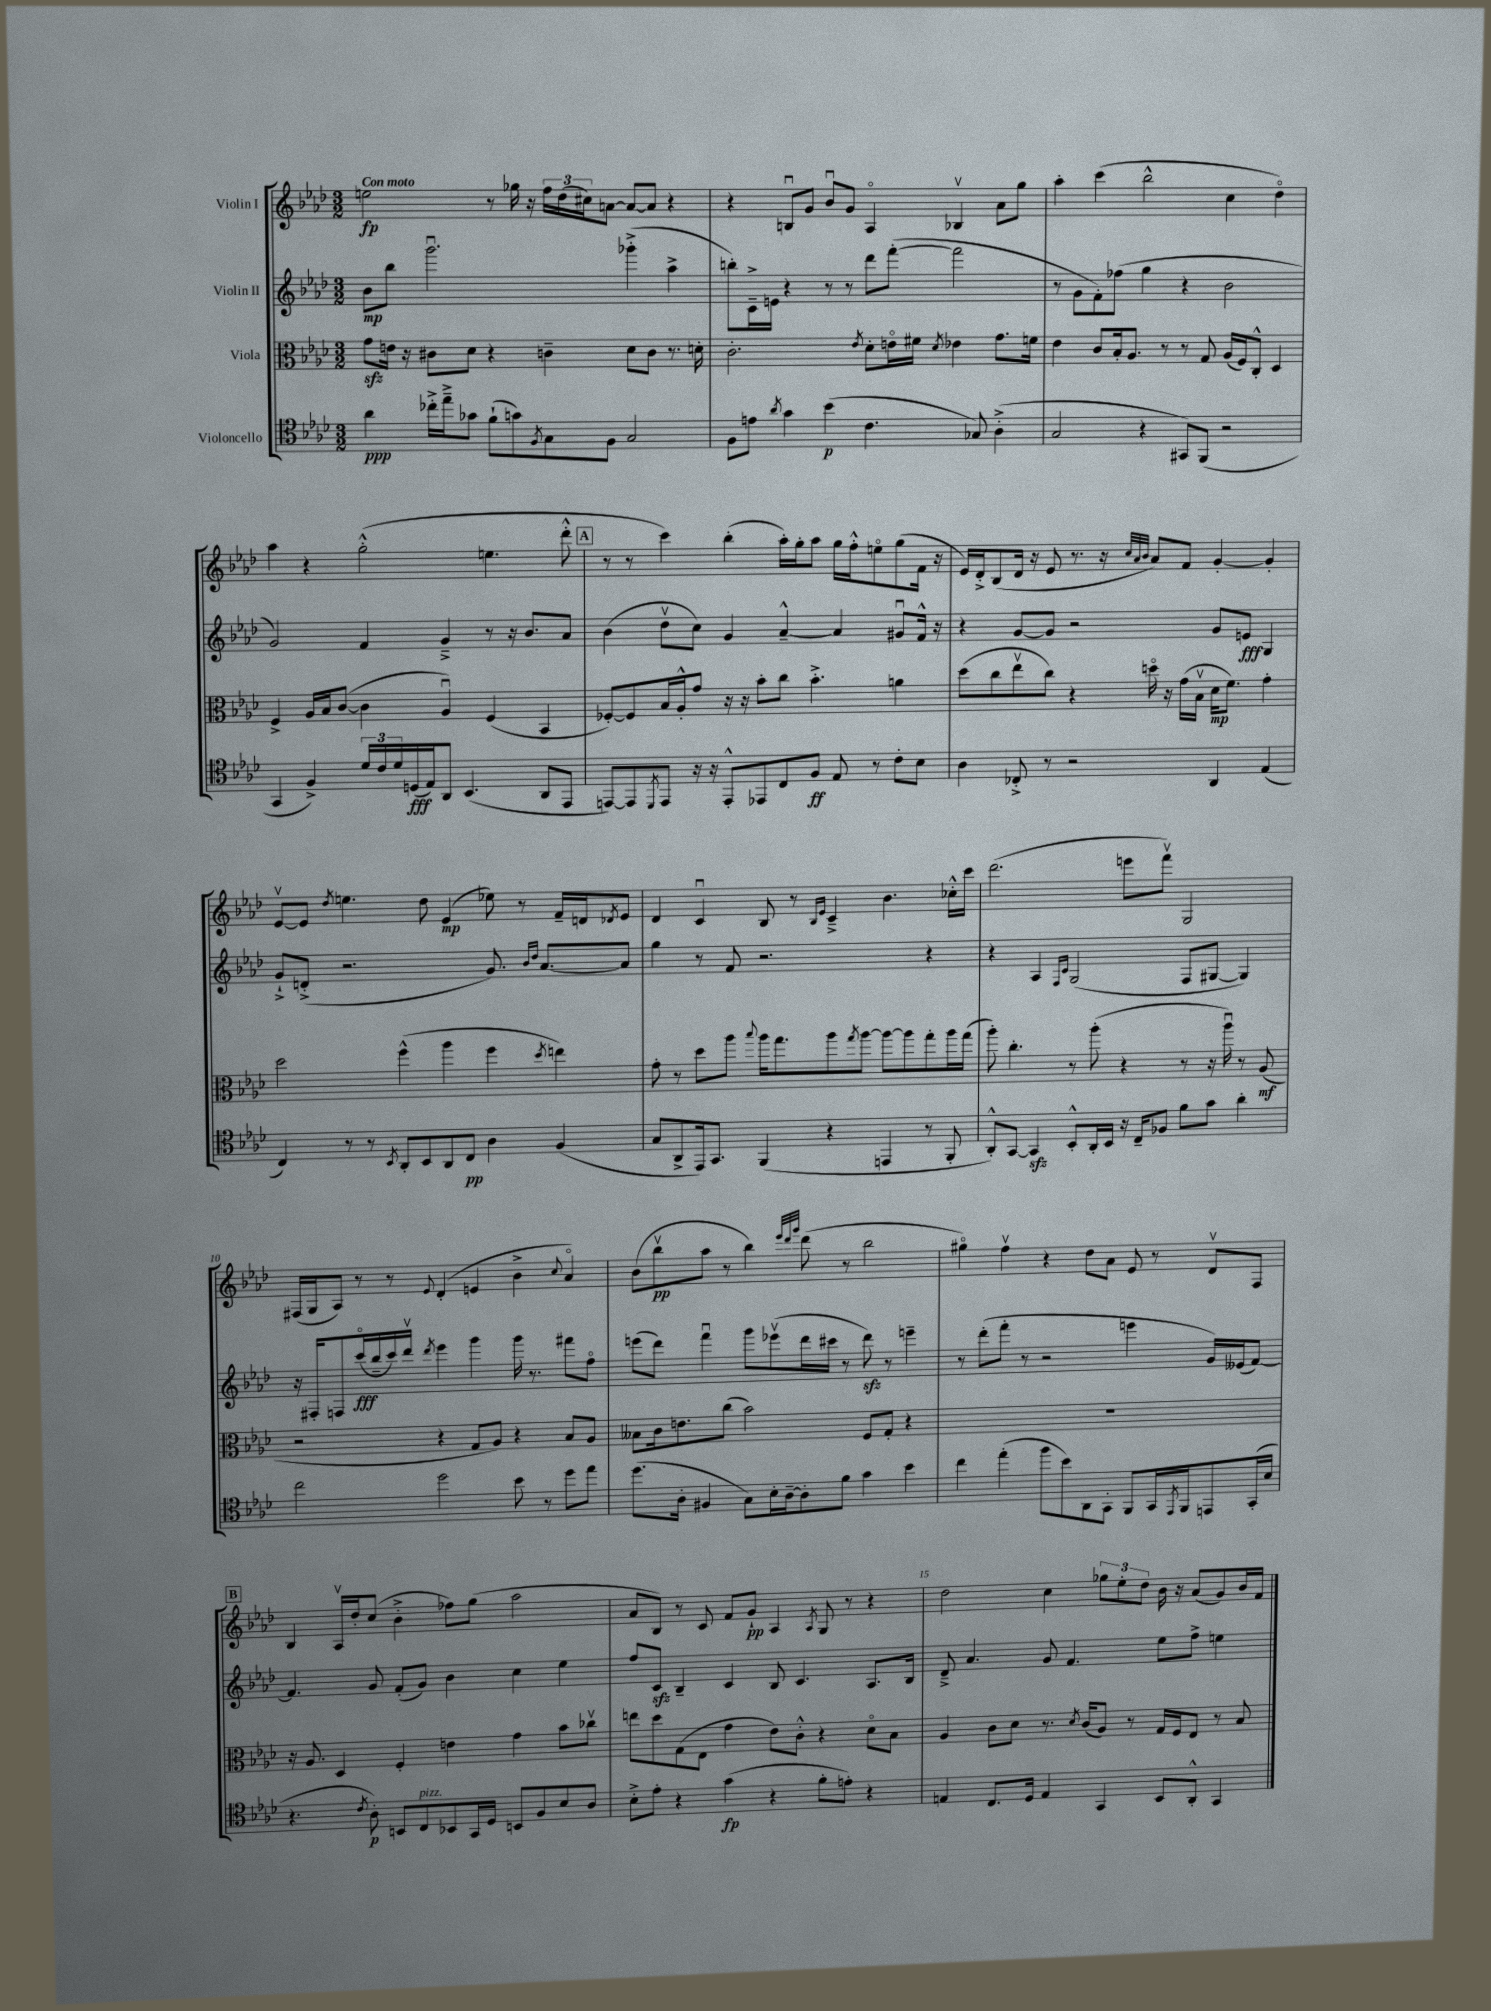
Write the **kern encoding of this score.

**kern	**kern	**kern	**kern
*staff4	*staff3	*staff2	*staff1
*clefC4	*clefC3	*clefG2	*clefG2
*k[b-e-a-d-]	*k[b-e-a-d-]	*k[b-e-a-d-]	*k[b-e-a-d-]
*M3/2	*M3/2	*M3/2	*M3/2
4a-	8g	8b-	2ee
.	16e	8bb-	.
.	16r	.	.
16cc-'^	8c#	2.gggu	.
16ee-~^	.	.	.
8g-	8d-	.	.
(8f`	4r	.	8r
8g)	.	.	16gg-
.	.	.	16r
8qF	.	.	.
8G	4c~	.	24ff
.	.	.	(24dd-
.	.	.	24cc#)
8F	.	.	[8a
2G	8d-	(4ggg-'^	8a_
.	8c	.	8a]
.	8.r	4aa-^	4r
.	16d'	.	.
=	=	=	=
8F	2.c'	8bb')	4r
8e	.	16c~^	.
.	.	16e	.
8qa-	.	.	.
4g	.	4r	8Bu
.	.	.	8g
(4b-	.	8r	8b-u
.	.	8r	8g
.	8qe-	.	.
4.c	8d-'	8ddd-	4A-o
.	16eo	([8fff'	.
.	16f#	.	.
.	8qd-	.	.
.	4e-	2fff]	4B-v
8G-)	.	.	.
(4A-'^	8.g	.	8a-
.	.	.	8gg
.	16f	.	.
=	=	=	=
2G	4e-	8r	4aa-'
.	.	8g	.
.	8c	8f')	(4ccc
.	16B-'	(8ff-	.
.	8.A-	.	.
4r	.	4gg	2bb-^^
.	8r	.	.
8GG#)	8r	4r	.
(8FF	8G	.	.
2r	(16A-	2b-	4cc
.	16F)	.	.
.	8C'^^	.	.
.	4D-	.	4dd-o)
=	=	=	=
4GG	4F^	2g)	4aa-
4F^)	16A-	.	4r
.	16B-	.	.
.	([8c	.	.
24d-	4c]	4f	(2gg'^^
24c	.	.	.
24d-	.	.	.
(16D	.	.	.
16E-)	.	.	.
8AA-	4A-u)	4g~^	.
(4.BB-	.	.	.
.	(4F	8r	4.ee
.	.	16r	.
.	.	8.b-	.
8AA-	4BB-	.	.
8EE-	.	8a-	8ddd-'^^
=	=	=	=
[8EE)	[8F-')	(4b-	8r
8EE]	8F-]	.	8r
8qDD-	.	.	.
8EE	16B-	8dd-v	4ccc)
.	16A-'^^	.	.
16r	8g	8cc)	.
16r	.	.	.
8EE'^^	16r	4g	(4bb-'
.	16r	.	.
8EE-	8b-'	.	.
8C	8cc	[4a-~^^	16aa-')
.	.	.	16gg'
8F	4.b-'^	.	8aa-
8E-	.	4a-]	16gg
.	.	.	16ff'^^
8r	.	.	8eeo
8c'	4a	8g#u	(8gg
8B-	.	16f^^	16f
.	.	16r	16r
=	=	=	=
4A-	(8dd-	4r	16e-)
.	.	.	16d-'^
.	8cc	.	(8B-
8C-'^	8ee-v	[8g	16d-
.	.	.	16r
8r	8cc)	8g]	8e-
2r	4r	2r	8.r
.	.	.	16r
.	.	.	32qqcc
.	.	.	32qqa-
.	.	.	32qqb-
.	16ddo	.	8a-)
.	16r	.	.
.	(16g	.	8f
.	16B-v	.	.
4AA-	16d-	8g	[4g'
.	8.f)	.	.
.	.	8e	.
(4E-	4g'	4G	4g']
=	=	=	=
4C)	2dd-	8g`^	[8e-v
.	.	(8d'^	8e-]
.	.	.	8qdd-
8r	.	2.r	4.ee
8r	.	.	.
8qBB-	.	.	.
8AA-'	(4ff^^	.	.
8BB-	.	.	8dd-
8AA-	4aa-	.	(4e-
8C	.	.	.
4A-	4ff	8.g)	8ee-)
.	.	.	8r
.	.	16qqb-	.
.	.	16qqdd-	.
.	.	[8.a-	.
.	8qdd-	.	.
(4F	4ee)	.	16f~
.	.	.	16d
.	.	.	8qd-
.	.	8a-]	8e-
=	=	=	=
8G	8g'	4gg	4d-
8AA-^	8r	.	.
16EE-)	8dd-	8r	4cu
8.GG	.	.	.
.	8aa-	8f	.
.	8qqbb-	.	.
(4FF	16aa-	2.r	8B-
.	8.gg	.	.
.	.	.	8r
.	.	.	16qqB-
.	.	.	16qqe-
4r	8aa-	.	4c~^
.	8qgg	.	.
.	[8aa-	.	.
4EE	8aa-_	.	4.b-
.	8aa-]	.	.
8r	8gg'	4r	.
8FF'	16aa-	.	16cc-'^^
.	(16gg	.	16ccc
=	=	=	=
8AA-'^^)	8aa-')	4r	(2.ddd-
[8GG	4.cc'	.	.
4GG]	.	4A-	.
.	.	16qqF	.
.	.	16qqc	.
8BB-'^^	8r	(2G	.
16AA-'	(8aa-'	.	.
16BB-	.	.	.
16r	4r	.	8eee
16C~	.	.	.
8F-	.	.	8fffv)
8f	8r	8F	2G
8g	16r	[8G#	.
.	16aa-u)	.	.
4a-'	8r	4G#])	.
.	(8A-	.	.
=	=	=	=
2cc	2r	16r	(16F#
.	.	16F#'	16G
.	.	8F	8A-)
.	.	(16ccco	8r
.	.	16bb-~	.
.	.	16ccc)	8r
.	.	16ddd-v	.
.	.	8qddd-	8qqe-
2dd-	4r	4eee-	(4d-'
.	8G	4ggg	4e
.	8A-)	.	.
8b-	4r	16ggg	4b-^
.	.	8.r	.
8r	.	.	.
.	.	.	8qqcc
8dd-	8B-	8fff#	4a-o)
8ee-	8A-	8ffo	.
=	=	=	=
(8.dd-	8B--	(8eee	(8b-
.	16c	8ddd-)	8bb-v
16A-'	8.e	.	.
4F#	.	4fffu	8aa-
.	(8cc	.	8r
8G)	2b-)	8ggg	4bb-)
16B-'	.	(8eee-v	.
[16A-~	.	.	.
.	.	.	32qqeee-
.	.	.	32qqddd-
.	.	.	32qqggg
8A-']	.	16ddd-	(8ddd-
.	.	16ccc#	.
8f	.	8r	8r
4g	8F	8ddd-)	2bb-
.	8G'	8r	.
4b-	4r	4eee~	.
=	=	=	=
4cc	1.r	8r	4gg#o)
.	.	(8ddd-'	.
(4ee-'	.	8fff'	4ffv
.	.	8r	.
8ff	.	2r	4r
8b-)	.	.	.
8AA-	.	.	8dd-
8GG'	.	.	8a-
8FF	.	4eee	8e-
16GG	.	.	8r
8qEE-	.	.	.
16FF	.	.	.
8EE	.	16g)	8d-v
.	.	(16e--	.
(16GG'	.	[8f)	8F
16B-	.	.	.
=	=	=	=
4.r	16r	4.f]	4B-
.	8.A-	.	.
.	4D-	.	16A-v
.	.	.	16dd-'
8qc	.	.	.
8A-')	.	8g	(8cc
8BB	4F'	(8f'	4b-'^
8C	.	8g)	.
8BB-	4e	4b-	8ff-)
16GG	.	.	(8gg
16D-	.	.	.
8BB	4g	4cc	2aa-
8F	.	.	.
8B-	8b-	4ee-	.
8A-	8cc-v	.	.
=	=	=	=
8B-'^	8ee	8ff	8a-
8e-'	8dd-	8c	8B-)
4r	(8G	4B-~	8r
.	8E-	.	8c
(4g	4g	4c	8f
.	.	.	8g`
4r	8e-)	8B-	4A-
.	8c'^^	4.c	.
.	.	.	8qA-
8f'	4r	.	8G
8e')	.	.	8r
4r	8d-o	8.A-	4r
.	8B-	.	.
.	.	16B-	.
=	=	=	=
4E	4A-	8d-~^	2dd-
.	.	4.a-	.
8.C	8c	.	.
.	8d-	.	.
16D-	.	.	.
4E	8.r	8g	4cc
.	.	4.f	.
.	8qd-	.	.
.	(16c	.	.
4GG	8A-)	.	12gg-
.	.	.	12ee-'
.	8r	.	.
.	.	.	12dd-
8BB-	16G	8ee-	16b-
.	16F	.	16r
8AA-'^^	8E-	8ff^	(8a-
4GG	8r	4ee	8g)
.	8B-	.	16b-
.	.	.	16f
==	==	==	==
*-	*-	*-	*-
